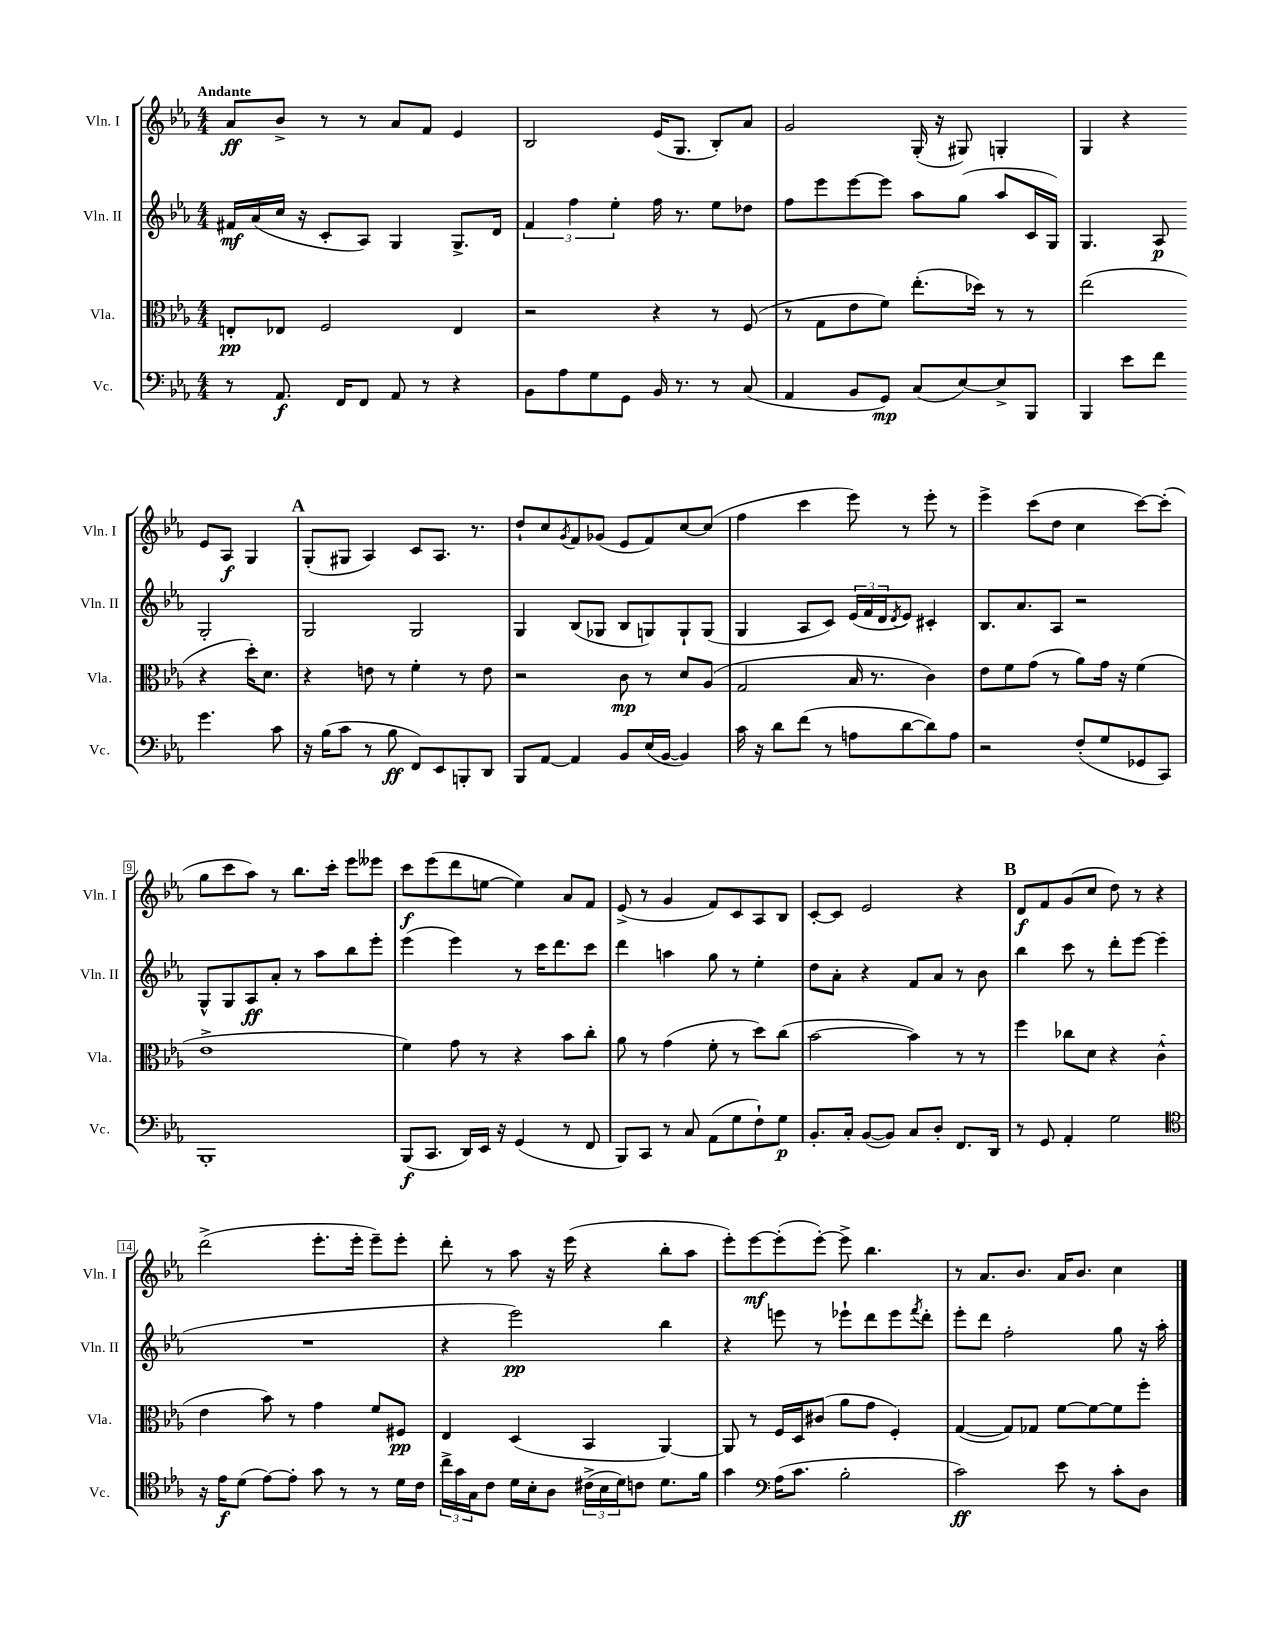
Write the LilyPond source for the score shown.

<<
\new StaffGroup <<
\new Staff = "s0" \with { instrumentName = "Vln. I" shortInstrumentName = "Vln. I" } {
    \clef treble \key ees \major \numericTimeSignature \time 4/4 \tempo "Andante"
    aes'8\ff bes'8-> r8 r8 aes'8 f'8 ees'4 |
    bes2 ees'16( g8. bes8-.) aes'8 |
    g'2 g16-.( r16 gis8) g4-. |
    g4 r4 ees'8 aes8\f g4 |
    \mark \markup { \bold "A" } g8-.( gis8 aes4) c'8 aes8. r8. |
    d''8-! c''8 \acciaccatura { g'8 } f'8 ges'8( ees'8 f'8) c''8~ c''8( |
    f''4 c'''4 ees'''8) r8 ees'''8-. r8 |
    ees'''4-> c'''8( d''8 c''4 c'''8~) c'''8-.( |
    g''8 c'''8 aes''8) r8 bes''8. c'''16-. ees'''8 eeses'''8 |
    c'''8\f ees'''8( d'''8 e''8~ e''4) aes'8 f'8 |
    ees'8->( r8 g'4 f'8) c'8 aes8 bes8 |
    c'8~-. c'8 ees'2 r4 |
    \mark \markup { \bold "B" } d'8\f f'8 g'8( c''8 d''8) r8 r4 |
    d'''2->( ees'''8.-. ees'''16-. ees'''8--) ees'''8-. |
    d'''8-. r8 aes''8 r16 ees'''16( r4 bes''8-. aes''8 |
    ees'''8-.) ees'''8~\mf ees'''8-.( ees'''8~-.) ees'''8-> bes''4. |
    r8 aes'8. bes'8. aes'16 bes'8. c''4 \bar "|." |
}
\new Staff = "s1" \with { instrumentName = "Vln. II" shortInstrumentName = "Vln. II" } {
    \clef treble \key ees \major \numericTimeSignature \time 4/4
    fis'16\mf aes'16( c''16 r16 c'8-. aes8) g4 g8.-> d'16 |
    \tuplet 3/2 { f'4 f''4 ees''4-. } f''16 r8. ees''8 des''8 |
    f''8 ees'''8 ees'''8~ ees'''8 aes''8 g''8( aes''8 c'16 g16) |
    g4. aes8\p g2-. |
    \mark \markup { \bold "A" } g2 g2 |
    g4 bes8( ges8 bes8 g8) g8-! g8( |
    g4 aes8 c'8) \tuplet 3/2 { ees'16( f'16 d'16 } \acciaccatura { d'8 } ees'8) cis'4-. |
    bes8. aes'8. aes8 r2 |
    g8-^ g8 aes8\ff aes'8-. r8 aes''8 bes''8 ees'''8-. |
    ees'''4( ees'''4) r8 c'''16 d'''8. c'''8 |
    d'''4 a''4 g''8 r8 ees''4-. |
    d''8 aes'8-. r4 f'8 aes'8 r8 bes'8 |
    \mark \markup { \bold "B" } bes''4 c'''8 r8 d'''8-. ees'''8~ ees'''4( |
    R1 |
    r4 ees'''2\pp) bes''4 |
    r4 e'''8 r8 ees'''8-! d'''8 ees'''8 \acciaccatura { f'''8 } d'''8-. |
    ees'''8-. d'''8 f''2-. g''8 r16 aes''16-. \bar "|." |
}
\new Staff = "s2" \with { instrumentName = "Vla." shortInstrumentName = "Vla." } {
    \clef alto \key ees \major \numericTimeSignature \time 4/4
    e8-.\pp ees8 f2 ees4 |
    r2 r4 r8 f8( |
    r8 g8 ees'8 f'8) ees''8.-.( des''16) r8 r8 |
    ees''2( r4 d''16-.) d'8. |
    \mark \markup { \bold "A" } r4 e'8 r8 f'4-. r8 e'8 |
    r2 c'8\mp r8 d'8 aes8( |
    g2 bes16 r8. c'4) |
    ees'8 f'8 g'8( r8 aes'8) g'16 r16 f'4( |
    ees'1-> |
    f'4) g'8 r8 r4 bes'8 c''8-. |
    aes'8 r8 g'4( f'8-. r8 d''8) c''8( |
    bes'2~ bes'4) r8 r8 |
    \mark \markup { \bold "B" } f''4 ces''8 d'8 r4 c'4-^( |
    ees'4 bes'8) r8 g'4 f'8 fis8\pp |
    ees4 d4( bes,4 aes,4~) |
    aes,8 r8 f16 d16 cis'8( aes'8 g'8 f4-.) |
    g4~( g8) ges8 f'8~ f'8~ f'8 f''8-. \bar "|." |
}
\new Staff = "s3" \with { instrumentName = "Vc." shortInstrumentName = "Vc." } {
    \clef bass \key ees \major \numericTimeSignature \time 4/4
    r8 aes,8.\f f,16 f,8 aes,8 r8 r4 |
    bes,8 aes8 g8 g,8 bes,16 r8. r8 c8( |
    aes,4 bes,8 g,8\mp) c8( ees8~) ees8-> bes,,8 |
    bes,,4 ees'8 f'8 g'4. c'8 |
    \mark \markup { \bold "A" } r16 bes16( c'8 r8 bes8\ff f,8) ees,8 b,,8-. d,8 |
    bes,,8 aes,8~ aes,4 bes,8 ees16( bes,16~ bes,4) |
    c'16 r16 d'8 f'8( r8 a8 d'8~ d'8) a8 |
    r2 f8-.( g8 ges,8 c,8) |
    bes,,1-. |
    bes,,8\f( c,8. d,16) ees,16 r16 g,4( r8 f,8 |
    bes,,8) c,8 r8 c8 aes,8( g8 f8-!) g8\p |
    bes,8.-. c16-. bes,8~( bes,8) c8 d8-. f,8. d,16 |
    \mark \markup { \bold "B" } r8 g,8 aes,4-. g2 |
    \clef tenor r16 ees'16\f d'8( ees'8~) ees'8-. g'8 r8 r8 d'16 c'16 |
    \tuplet 3/2 { c''16-> g'16 g16 } c'8 d'16 bes16-. aes8 \tuplet 3/2 { cis'16->( bes16 d'16) } c'8 d'8. f'16 |
    g'4 \clef bass aes16( c'8. bes2-. |
    c'2\ff) ees'8 r8 c'8-. d8 \bar "|." |
}
>>
>>
\layout { \context { \Score \override BarNumber.stencil = #(make-stencil-boxer 0.1 0.3 ly:text-interface::print) } }
